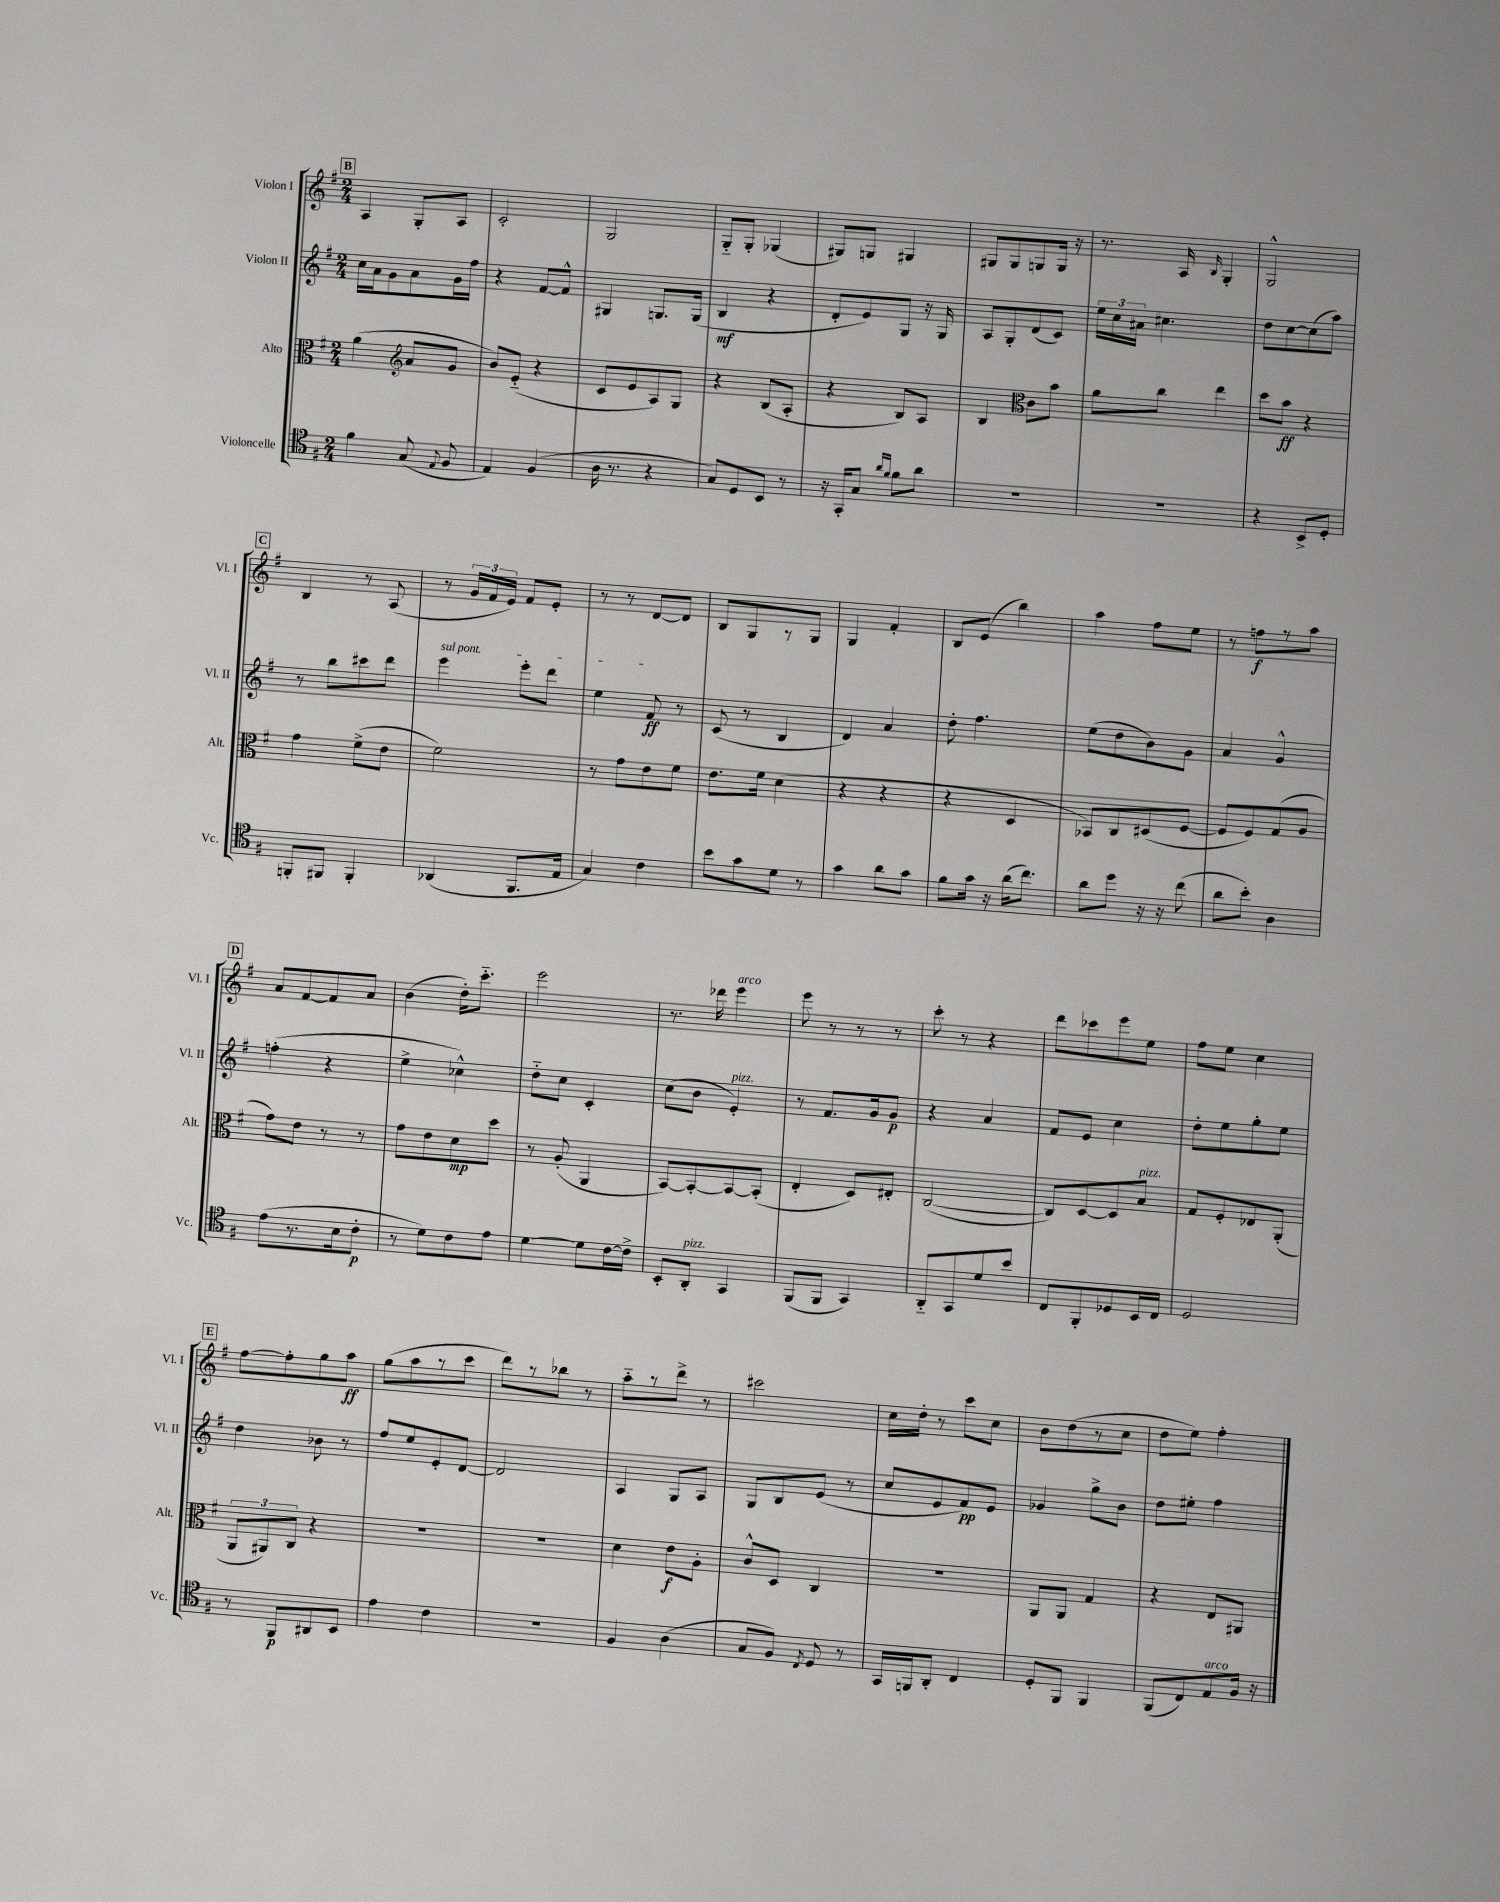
<<
\new StaffGroup <<
\new Staff = "s0" \with { instrumentName = "Violon I" shortInstrumentName = "Vl. I" } {
    \clef treble \key g \major \numericTimeSignature \time 2/4
    \autoBeamOff \mark \markup { \box "B" } a4 g8[-. a8] |
    c'2-. |
    g2 |
    g8[-_ g8]-. ges4( |
    gis8[) g8] gis4 |
    gis8[ gis8 g8 g16] r16 |
    r8. a16 \grace { b16 } g4-. |
    g2-^ |
    \mark \markup { \box "C" } b4 r8 a8( |
    r8 \tuplet 3/2 { g'16[ fis'16 e'16]) } fis'8[ e'8]-. |
    r8 r8 d'8[~ d'8] |
    b8[ g8 r8 g8] |
    g4 fis'4-. |
    b8[ e'8]( b''4) |
    a''4 fis''8[ e''8] |
    r8 f''8[\f r8 a''8] |
    \mark \markup { \box "D" } a'8[ fis'8~ fis'8 a'8] |
    b'4( d''16[-.) c'''8.]-_ |
    e'''2 |
    r8. des'''16 e'''4^\markup { \italic "arco" } |
    e'''8 r8 r8 r8 |
    c'''8-. r8 r4 |
    d'''8[ ces'''8 e'''8 e''8] |
    fis''8[ e''8] c''4 |
    \mark \markup { \box "E" } fis''8[~ fis''8-. g''8 a''8]\ff |
    g''8[( a''8 r8 c'''8] |
    d'''8[) r8 bes''8] r8 |
    a''8[-_ r8 d'''8]-> r8 |
    cis'''2 |
    c''16[ d''16]-. r8 c'''8[ c''8] |
    b'8[ d''8( r8 c''8] |
    d''8[ e''8]) fis''4-. \bar "|." |
}
\new Staff = "s1" \with { instrumentName = "Violon II" shortInstrumentName = "Vl. II" } {
    \clef treble \key g \major \numericTimeSignature \time 2/4
    \autoBeamOff \mark \markup { \box "B" } c''16[ a'16 g'8 a'8 g'16 fis''16] |
    r4 fis'8[~ fis'8]-^ |
    gis4 g8.[ g16]( |
    b4\mf r4 |
    d'8[-. e'8) g8] r16 g16 |
    a8[ g8-. d'8( c'8]) |
    \tuplet 3/2 { e''16[ c''16 ais'16] } cis''4. |
    d''8[ c''8~ c''8( a''8]) |
    \mark \markup { \box "C" } r8 b''8[ cis'''8 d'''8] |
    \once \override TextSpanner.bound-details.left.text = \markup { \italic "sul pont." } e'''4\startTextSpan e'''8[-. d'''8] |
    e''4 fis'8\ff\stopTextSpan r8 |
    c'8( r8 b4 |
    d'4) a'4 |
    d''8-. fis''4. |
    e''8[( d''8 b'8) g'8] |
    a'4 g'4-^ |
    \mark \markup { \box "D" } f''4-.( r4 |
    e''4-> ces''4-^) |
    d''8[-_ c''8] c'4-. |
    c''8[( b'8] e'4-.^\markup { \italic "pizz." }) |
    r8 fis'8.[ g'16 g'8]\p |
    r4 a'4 |
    fis'8[ e'8] c''4 |
    d''8[-. e''8 g''8-. e''8] |
    \mark \markup { \box "E" } d''4 bes'8 r8 |
    fis''8[ e''8 e'8-. d'8]~ |
    d'2 |
    a4 g8[ a8] |
    g8[ b8 e'8]( r8 |
    c''8[ e'8 fis'8\pp) e'8] |
    ges'4 g''8[-> b'8] |
    d''8[ eis''8]-. fis''4 \bar "|." |
}
\new Staff = "s2" \with { instrumentName = "Alto" shortInstrumentName = "Alt." } {
    \clef alto \key g \major \numericTimeSignature \time 2/4
    \autoBeamOff \mark \markup { \box "B" } a'4( \clef treble a'8[ g'8] |
    b'8[) e'8]-_( r4 |
    c'8[ e'8 a8) g8] |
    r4 b8[( a8]-. |
    r4 b8[) a8] |
    b4 \clef alto c'8[ b'8] |
    a'8[ c''8] e''4 |
    d''8[ b'8]\ff r4 |
    \mark \markup { \box "C" } g'4 fis'8[->( e'8] |
    fis'2) |
    r8 g'8[ e'8 fis'8] |
    e'8.[ fis'16] d'4( |
    r4 r4 |
    r4 d4 |
    bes,8[) c8 dis8( fis8]~ |
    fis8[ fis8) g8( a8] |
    \mark \markup { \box "D" } g'8[) e'8] r8 r8 |
    g'8[ e'8 d'8\mp d''8] |
    r8 a8-.( a,4 |
    b,8[~) b,8~-. b,8~ b,8]-.( |
    e4-. d8[) eis8]-. |
    c2~( |
    c8[) d8~ d8 b8]^\markup { \italic "pizz." } |
    g8[ fis8-. ees8 a,8]-.( |
    \mark \markup { \box "E" } \tuplet 3/2 { a,8[ ais,8) c8] } r4 |
    R2 |
    R2 |
    d'4 e'8[\f a8]-. |
    c'8[-^ d8] c4 |
    R2 |
    a,8[ a,8] g4 |
    r4 e8[ ais,8] \bar "|." |
}
\new Staff = "s3" \with { instrumentName = "Violoncelle" shortInstrumentName = "Vc." } {
    \clef tenor \key g \major \numericTimeSignature \time 2/4
    \autoBeamOff \mark \markup { \box "B" } fis'4 g8( \appoggiatura { e8 } fis8 |
    e4) fis4( |
    a16 r8. r4 |
    g8[) d8 b,8] r8 |
    r16 g,16[-. g8] \grace { a'16[ fis'16] } fis'8[ a'8] |
    R2 |
    R2 |
    r4 b,8[-> d8]-. |
    \mark \markup { \box "C" } f,8[-. fis,8] fis,4-. |
    aes,4( fis,8.[ e16] |
    g4) c'4 |
    b'8[ g'8 d'8] r8 |
    g'4 a'8[ g'8] |
    fis'8[ g'16] r16 a'16[( c''8.]) |
    a'8[ d''8] r16 r16 c''8( |
    a'8[ b'8]-.) a4 |
    \mark \markup { \box "D" } e'8[( r8. b16 c'8]-.\p |
    r8 d'8[) c'8 e'8] |
    d'4~ d'8[ c'16~ c'16]-> |
    b,8[-. a,8]-.^\markup { \italic "pizz." } g,4 |
    fis,8[( fis,8] g,4) |
    a,8[-_ g,8 d'8 b'8] |
    c8[ fis,8-. des8 b,16 c16] |
    d2 |
    \mark \markup { \box "E" } r8 fis,8[\p ais,8 b,8] |
    e'4 c'4 |
    R2 |
    fis4 a4( |
    g8[ fis8]) \acciaccatura { c8 } d8 r8 |
    g,16[ f,16 a,8]-. c4 |
    d8[-. fis,8] fis,4 |
    fis,8[( c8) e8^\markup { \italic "arco" } fis16] r16 \bar "|." |
}
>>
>>
